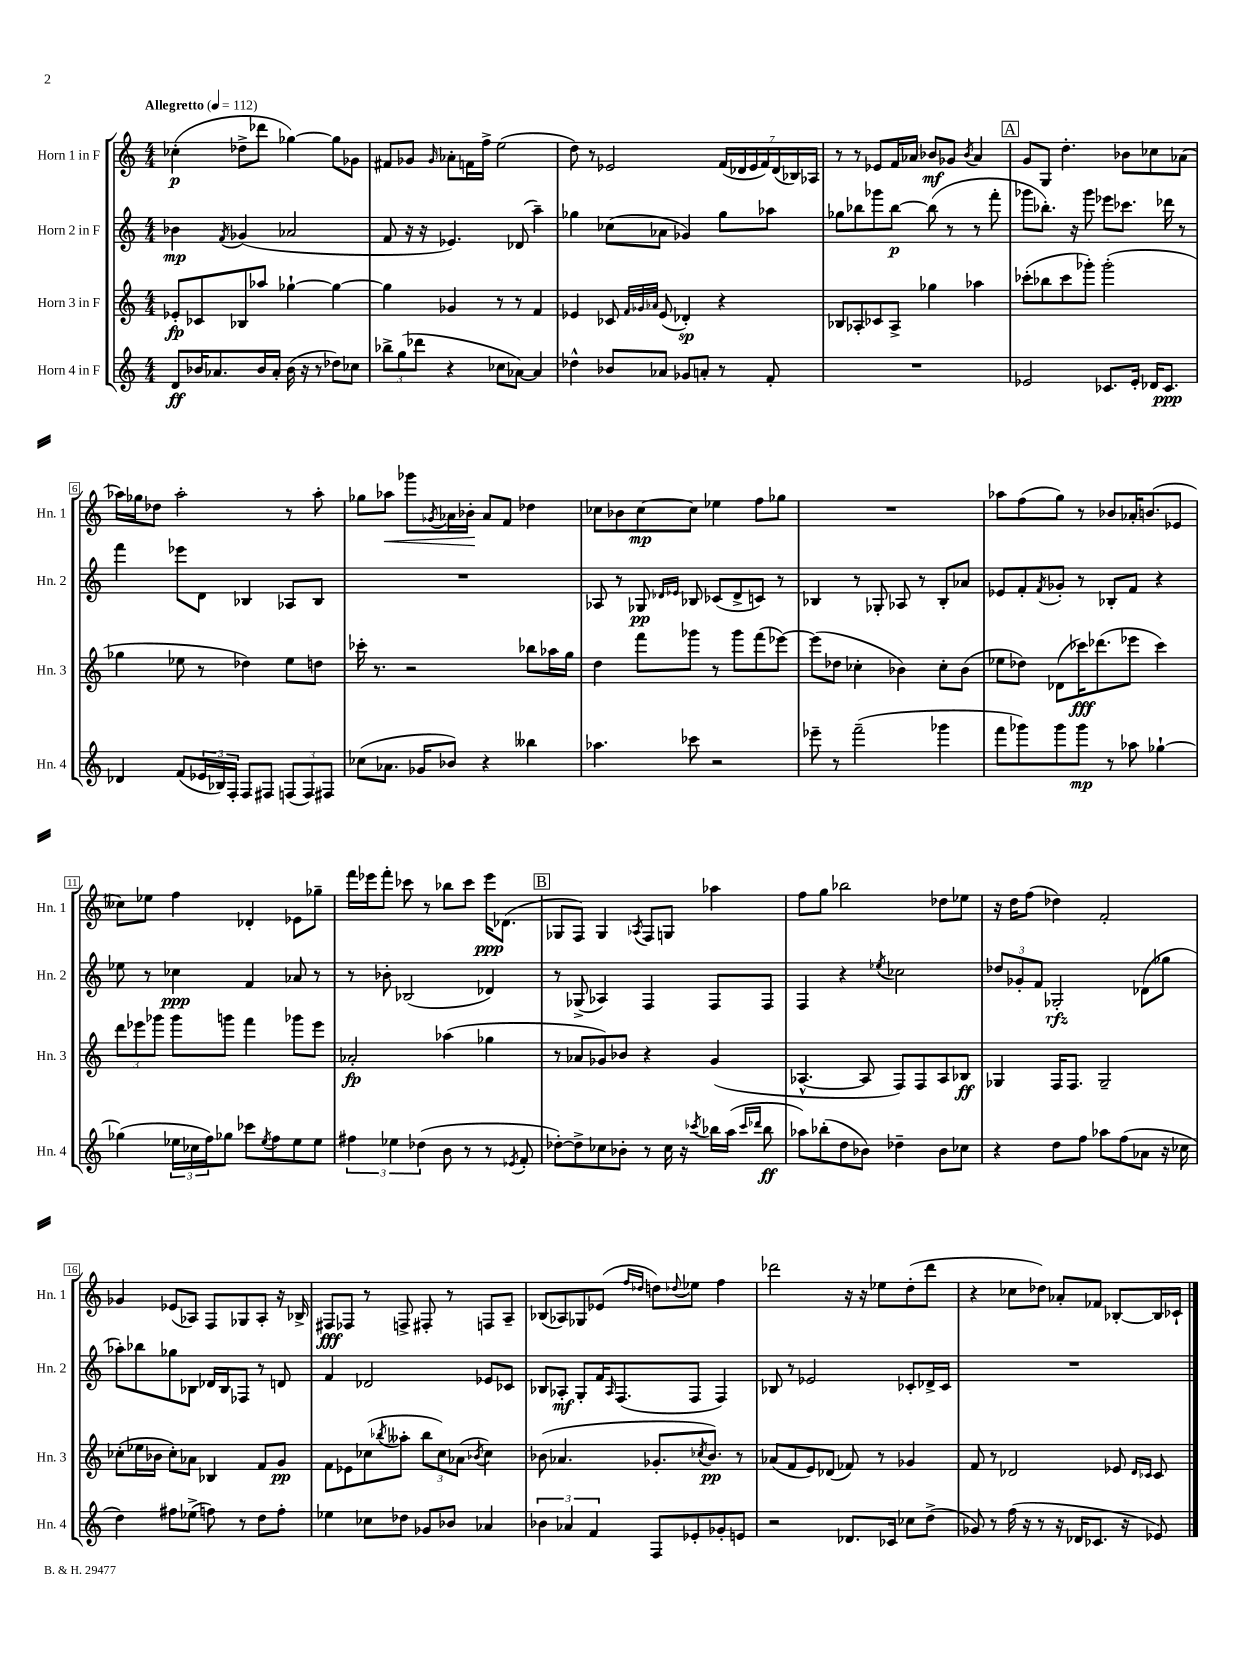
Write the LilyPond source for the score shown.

<<
\new StaffGroup <<
\new Staff = "s0" \with { instrumentName = "Horn 1 in F" shortInstrumentName = "Hn. 1" } {
    \clef treble \key c \major \numericTimeSignature \time 4/4 \tempo "Allegretto" 4 = 112
    ces''4-.\p( des''8-> des'''8 ges''4~) ges''8 ges'8 |
    fis'8 ges'8 \grace { ges'16 } aes'8-. f'16 f''16-> e''2( |
    d''8) r8 ees'2 \tuplet 7/4 { f'16( des'16 ees'16 f'16) des'16( bes16) aes16 } |
    r8 r8 ees'8 f'16 aes'16 bes'8\mf ges'8 \acciaccatura { bes'8 } aes'4 |
    \mark \markup { \box "A" } g'8 g8 d''4.-. bes'8 ces''8 aes'8( |
    aes''16) ges''16 des''8 aes''2-. r8 aes''8-. |
    ges''8 aes''8\< ges'''8 \acciaccatura { ges'8 } aes'16 bes'16-.\! aes'8 f'8 des''4 |
    ces''8 bes'8 ces''8~\mp ces''8 ees''4 f''8 ges''8 |
    R1 |
    aes''8 f''8( g''8) r8 bes'8 aes'16-. b'8.( ees'8 |
    ceses''8) ees''8 f''4 des'4-. ees'8 ges''8-- |
    f'''16 ees'''16 f'''8-. ces'''8 r8 bes''8 ces'''8 ees'''16\ppp des'8.( |
    \mark \markup { \box "B" } ges8 f8) ges4 \acciaccatura { aes8 } f8 g8 aes''4 |
    f''8 g''8 bes''2 des''8 ees''8 |
    r16 d''16 f''8( des''4) f'2-. |
    ges'4 ees'8( aes8) f8 ges8 aes8-. r16 bes16-> |
    fis8\fff fes8 r8 f8-> fis8-. r8 f8 a8-- |
    bes8( aes8) ges8 ees'8( \grace { f''16 des''16 } d''8) \appoggiatura { des''8 } ees''8 f''4 |
    des'''2 r16 r16 ees''8 d''8-.( des'''8 |
    r4 ces''8 des''8) aes'8-. fes'8 bes8~-. bes16 ces'16-! \bar "|." |
}
\new Staff = "s1" \with { instrumentName = "Horn 2 in F" shortInstrumentName = "Hn. 2" } {
    \clef treble \key c \major \numericTimeSignature \time 4/4
    bes'4\mp \acciaccatura { f'8 } ges'4( aes'2 |
    f'8 r16 r16 ees'4.) des'8( a''4--) |
    ges''4 ces''8( aes'8 ges'4) ges''8 aes''8 |
    ges''8 bes''8 ges'''8 bes''8~\p bes''8( r8 r8 f'''8-. |
    \mark \markup { \box "A" } ges'''8 bes''8.-.) r16 ges'''8 ees'''8 ces'''8. des'''16 r8 |
    f'''4 ees'''8 d'8 bes4 aes8 bes8 |
    R1 |
    aes8 r8 ges8\pp \grace { des'16 ees'16 } bes8 ces'8( des'8-> c'8) r8 |
    bes4 r8 ges8-. aes8 r8 bes8-. aes'8 |
    ees'8 f'8-. \acciaccatura { f'8 } ges'8-. r8 bes8-. f'8 r4 |
    ees''8 r8 ces''4\ppp f'4 aes'8 r8 |
    r8 bes'8-. bes2( des'4) |
    \mark \markup { \box "B" } r8 ges8->( aes4) f4 f8 f8 |
    f4 r4 \acciaccatura { ees''8 } ces''2 |
    \tuplet 3/2 { des''8 ges'8-. f'8 } ges2-.\rfz des'8( ges''8 |
    aes''8-.) bes''8 ges''8 bes8 des'16 bes16 fes8 r8 d'8 |
    f'4 des'2 ees'8 ces'8 |
    bes8 aes8-.\mf g8-. f'16 \grace { aes16 } f8.( f8 f4) |
    bes8 r8 ees'2 ces'8-. des'16-> ces'16 |
    R1 \bar "|." |
}
\new Staff = "s2" \with { instrumentName = "Horn 3 in F" shortInstrumentName = "Hn. 3" } {
    \clef treble \key c \major \numericTimeSignature \time 4/4
    ees'8-.\fp ces'8 bes8 aes''8 ges''4~-! ges''4~ |
    ges''4 ges'4 r8 r8 f'4 |
    ees'4 ces'8 \grace { f'32 ges'32 aes'32 } ees'8( des'4-.\sp) r4 |
    bes8 aes8-. ces'8 aes8-> ges''4 aes''4 |
    \mark \markup { \box "A" } ces'''8-.( bes''8 ces'''8 ges'''8-.) ges'''2-.( |
    ges''4 ees''8 r8 des''4) ees''8 d''8 |
    ces'''16-. r8. r2 bes''8 aes''16 g''16 |
    d''4 f'''8 ges'''8 r8 ges'''8 f'''8( ees'''8~) |
    ees'''8( des''8 ces''4-. bes'4) ces''8-. bes'8( |
    ees''8 des''8) des'8( ces'''16\fff) des'''8.( ees'''8 ces'''4) |
    \tuplet 3/2 { d'''8 ees'''8 ges'''8 } ges'''8 g'''8 f'''4 ges'''8 ees'''8 |
    aes'2-.\fp aes''4( ges''4 |
    \mark \markup { \box "B" } r8 aes'8 ges'8) bes'8 r4 ges'4( |
    aes4.~-^ aes8 f8) f8 aes8 bes8\ff |
    ges4 f16 f8. ges2-- |
    ces''8-.( ees''16 bes'16 ces''8-.) aes'8 bes4 f'8 g'8\pp |
    f'8 ees'8 ces''8( \acciaccatura { bes''8 } aeses''8-. \tuplet 3/2 { bes''8 ces''8) aes'8( } \acciaccatura { bes'8 } ces''4) |
    bes'8( aes'4. ges'8.-. \acciaccatura { ces''8 } bes'8.\pp) r8 |
    aes'8( f'8 e'8) des'8( fes'8) r8 ges'4 |
    f'8 r8 des'2 ees'8 \grace { des'16 ces'16 } ces'8 \bar "|." |
}
\new Staff = "s3" \with { instrumentName = "Horn 4 in F" shortInstrumentName = "Hn. 4" } {
    \clef treble \key c \major \numericTimeSignature \time 4/4
    d'8\ff bes'16 aes'8. bes'16 aes'16-. bes'16( r16 r8 des''8) ces''8 |
    \tuplet 3/2 { bes''8-> g''8( des'''8 } r4 ces''8 aes'8~) aes'4 |
    des''4-^ bes'8 aes'8 ges'8 a'8-. r8 f'8-. |
    R1 |
    \mark \markup { \box "A" } ees'2 ces'8. ees'16-. des'16 ces'8.\ppp |
    des'4 f'8( \tuplet 3/2 { ees'16 bes16) f16-. } f8 fis8 \tuplet 3/2 { f8( f8) fis8 } |
    ces''8( aes'8. ges'16 bes'8) r4 beses''4 |
    aes''4. ces'''8 r2 |
    ees'''8-- r8 f'''2--( ges'''4 |
    f'''8 ges'''8) ges'''8 ges'''8\mp r8 aes''8 ges''4~-! |
    ges''4( \tuplet 3/2 { ees''16 ces''16 f''16) } ges''8 ces'''8 \acciaccatura { ees''8 } f''8 ees''8 ees''8 |
    \tuplet 3/2 { fis''4 ees''4 des''4( } b'8 r8 r8 \acciaccatura { ees'8 } f'8-. |
    \mark \markup { \box "B" } des''8~-.) des''8-> ces''8 bes'8-. r8 ces''16 r16 \acciaccatura { ces'''8 } bes''16 a''16( \grace { ces'''16 des'''16 } bes''8\ff |
    aes''8) bes''8-.( d''8 bes'8) des''4-- bes'8 ces''8 |
    r4 d''8 f''8 aes''8 f''8( aes'8 r16 ces''16 |
    d''4) fis''8 ees''8->( f''8) r8 d''8 f''8-. |
    ees''4 ces''8 des''8 ges'8 bes'8 aes'4 |
    \tuplet 3/2 { bes'4 aes'4 f'4 } f8 ees'8-. ges'8-. e'8 |
    r2 des'8. ces'16 ces''8 d''8->( |
    ges'8) r8 f''16( r16 r8 r16 des'16 ces'8. r16 ees'8) \bar "|." |
}
>>
>>
\layout { \context { \Score \override BarNumber.stencil = #(make-stencil-boxer 0.1 0.3 ly:text-interface::print) } }
